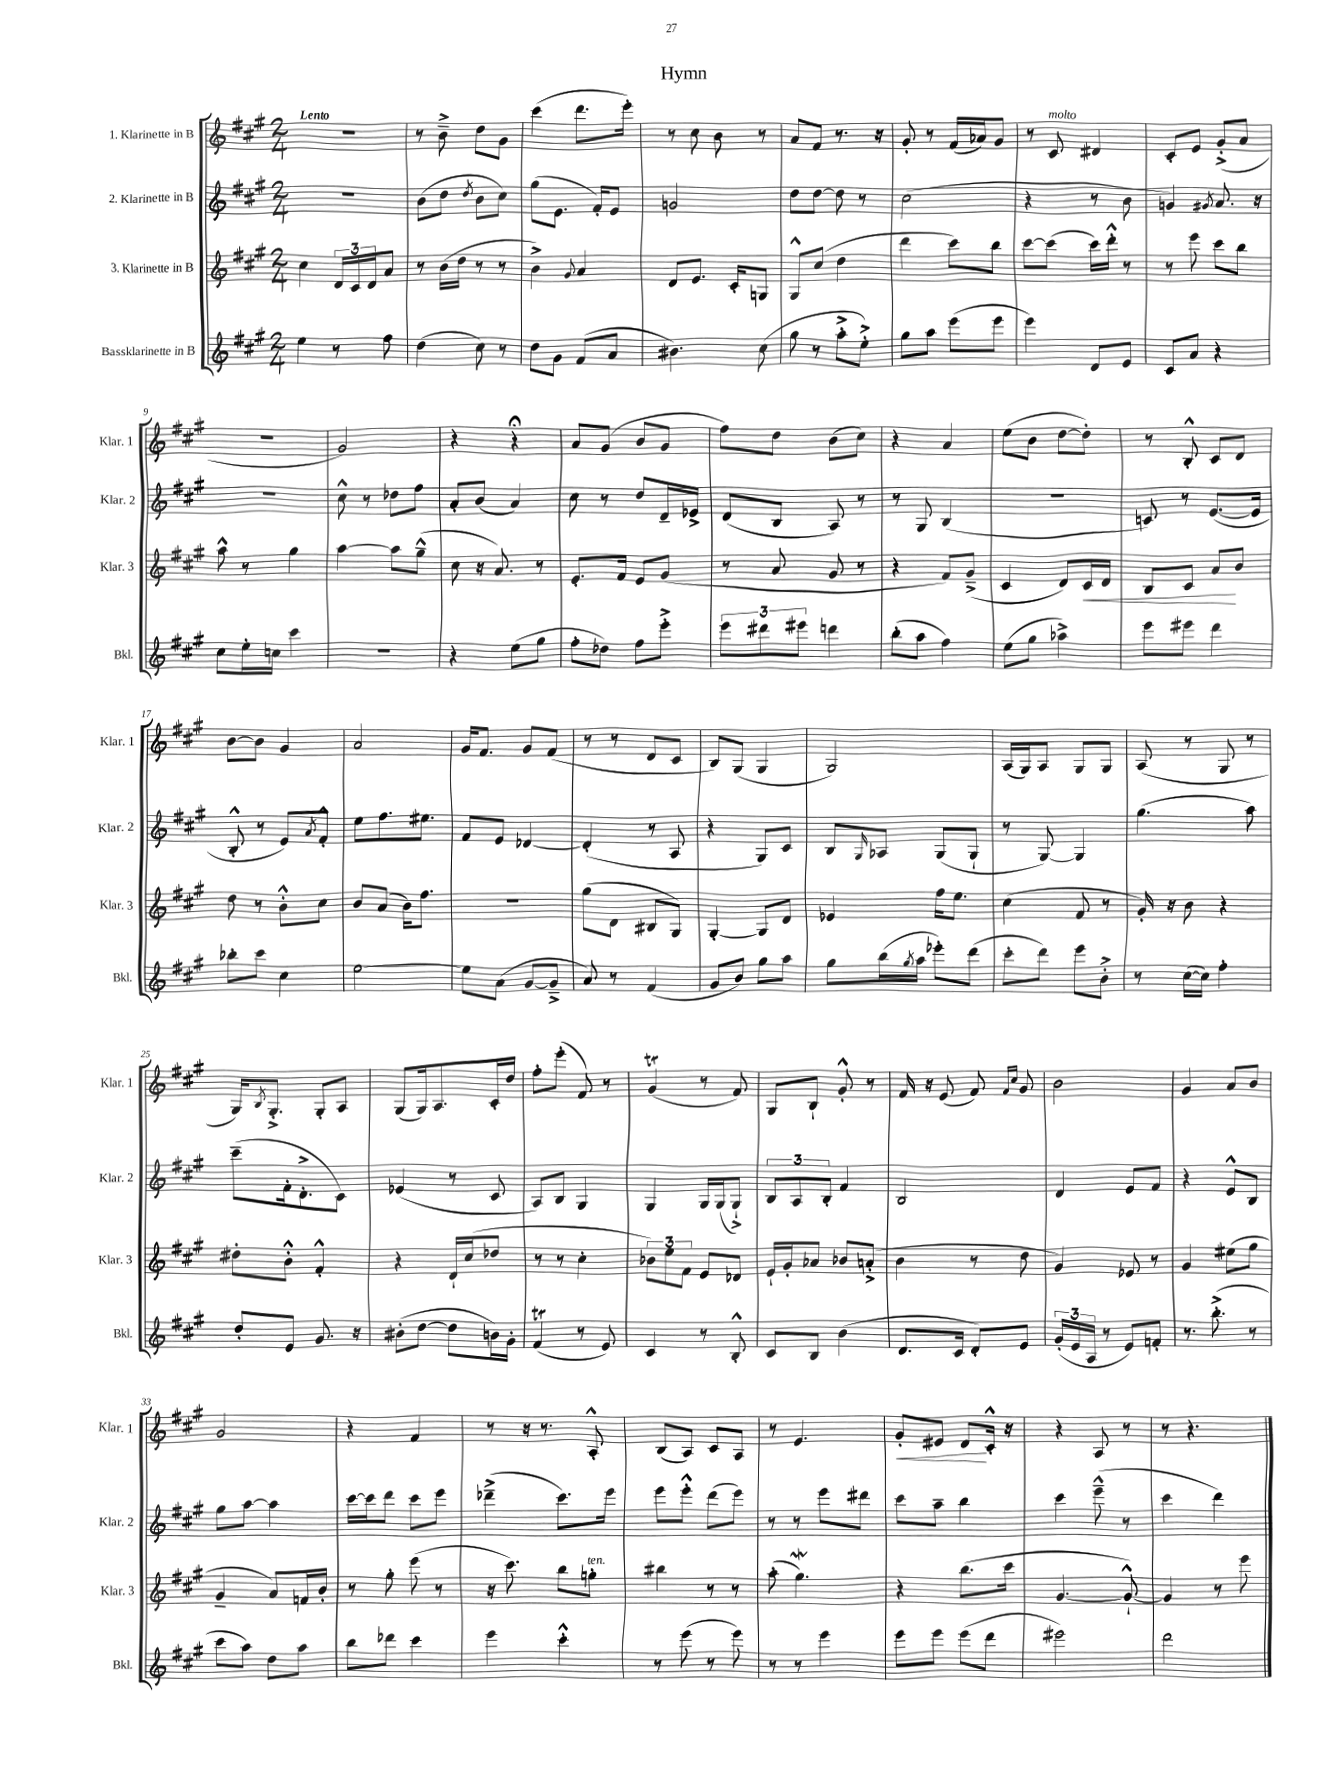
\header { title = "Hymn" }
<<
\new StaffGroup <<
\new Staff = "s0" \with { instrumentName = "1. Klarinette in B" shortInstrumentName = "Klar. 1" } {
    \clef treble \key a \major \numericTimeSignature \time 2/4 \tempo "Lento"
    R2 |
    r8 b'8---> d''8 gis'8 |
    cis'''4( d'''8. e'''16-.) |
    r8 cis''8 b'8 r8 |
    a'8 fis'8 r8. r16 |
    gis'8-. r8 fis'16( aes'16) gis'8 |
    r8 cis'8^\markup { \italic "molto" } dis'4 |
    cis'8-. e'8 gis'8-.->( a'8 |
    R2 |
    gis'2) |
    r4 r4\fermata |
    a'8 gis'8( b'8 gis'8 |
    fis''8) d''8 b'8( cis''8) |
    r4 a'4 |
    e''8( b'8 d''8~ d''8-.) |
    r8 b8-.-^ cis'8 d'8 |
    b'8~ b'8 gis'4 |
    a'2 |
    gis'16 fis'8. gis'8 fis'8( |
    r8 r8 d'8 cis'8 |
    b8) gis8( gis4 |
    gis2) |
    a16( gis16) a8 gis8 gis8 |
    a8( r8 gis8 r8 |
    gis16) \acciaccatura { b8 } gis8.-.-> gis8-. a8 |
    gis8( gis16) a8. cis'16-. d''16 |
    fis''8-. e'''8-.( fis'8) r8 |
    gis'4\trill( r8 fis'8) |
    gis8 b8-! gis'8-.-^ r8 |
    fis'16 r16 e'8( fis'8) \grace { fis'16 cis''16 } gis'8 |
    b'2 |
    gis'4 a'8 b'8 |
    gis'2 |
    r4 fis'4 |
    r8 r16 r8. a8-.-^ |
    b8( a8) cis'8 a8 |
    r8 e'4. |
    gis'8-.\< eis'8 d'8\! cis'16-.-^ r16 |
    r4 a8 r8 |
    r8 r4. \bar "|." |
}
\new Staff = "s1" \with { instrumentName = "2. Klarinette in B" shortInstrumentName = "Klar. 2" } {
    \clef treble \key a \major \numericTimeSignature \time 2/4
    r2 |
    b'8( d''8 \acciaccatura { d''8 } b'8 cis''8) |
    gis''8( e'8. fis'16-.) e'8 |
    g'2 |
    d''8 d''8~ d''8 r8 |
    cis''2( |
    r4 r8 b'8 |
    g'4) \acciaccatura { gis'8 } a'8. r16 |
    R2 |
    cis''8-^ r8 des''8 fis''8 |
    a'8-. b'8( a'4) |
    cis''8 r8 d''8 d'16-- ees'16-> |
    d'8( b8 a8) r8 |
    r8 gis8 b4( |
    R2 |
    c'8) r8 e'8.~( e'16 |
    b8-.-^ r8 e'8) \acciaccatura { a'8 } fis'8-.-^ |
    e''8 fis''8. eis''8. |
    fis'8 e'8 des'4~ |
    des'4-.( r8 a8 |
    r4 gis8) cis'8 |
    b8 \grace { gis16 } aes8 gis8( gis8-! |
    r8 gis8~) gis4 |
    gis''4.( a''8) |
    cis'''8--( fis'16-. d'8.-.-> cis'8) |
    ees'4( r8 cis'8 |
    a8) b8 gis4 |
    gis4 gis16 gis16( gis8-!->) |
    \tuplet 3/2 { b8 a8 b8-. } fis'4 |
    b2 |
    d'4 e'8 fis'8 |
    r4 e'8-^ b8 |
    gis''8 a''8~ a''4 |
    cis'''16~ cis'''16 d'''8 cis'''8 e'''8 |
    des'''4--->( cis'''8.) e'''16 |
    e'''8 e'''8-.-^ d'''8( e'''8) |
    r8 r8 e'''8 dis'''8 |
    cis'''8 a''8-- b''4 |
    cis'''4 e'''8---^( r8 |
    cis'''4 d'''4) \bar "|." |
}
\new Staff = "s2" \with { instrumentName = "3. Klarinette in B" shortInstrumentName = "Klar. 3" } {
    \clef treble \key a \major \numericTimeSignature \time 2/4
    cis''4 \tuplet 3/2 { d'16 cis'16 d'16 } a'8 |
    r8 b'16( d''16 r8 r8 |
    b'4->) \appoggiatura { gis'8 } a'4 |
    d'8 e'8. cis'16-. g8 |
    gis8-^ cis''8( d''4 |
    d'''4 cis'''8) b''8 |
    cis'''8~ cis'''8( cis'''16) d'''16-.-^ r8 |
    r8 e'''8 cis'''8 b''8 |
    a''8-^ r8 gis''4 |
    a''4~ a''8 gis''8---^( |
    cis''8 r16 a'8.) r8 |
    e'8.-. fis'16 e'8 gis'8( |
    r8 a'8 gis'8 r8 |
    r4 fis'8) gis'8--->( |
    cis'4 d'8) cis'16\< d'16 |
    b8 cis'8 a'8\! b'8 |
    d''8 r8 b'8-.-^ cis''8 |
    b'8 a'8( b'16) fis''8. |
    r2 |
    gis''8( d'8 bis8 gis8) |
    gis4~-. gis8 d'8 |
    ees'4 fis''16 e''8. |
    cis''4( fis'8 r8 |
    gis'16-.) r16 b'8 r4 |
    dis''8-. b'8-.-^ fis'4-.-^ |
    r4 d'16-! cis''16( des''8 |
    r8 r8 cis''4-. |
    \tuplet 3/2 { bes'8) e''8 fis'8 } e'8 des'8 |
    e'16-! gis'16-. aes'8 bes'8 a'8-.->( |
    b'4 r8 d''8 |
    gis'4) ees'8 r8 |
    gis'4 eis''8( gis''8 |
    gis'4-- a'8) f'16 b'16-. |
    r8 gis''8-. e'''8( r8 |
    r16 cis'''8.) b''8 g''8-.^\markup { \italic "ten." } |
    bis''4 r8 r8 |
    a''8-.( gis''4.\mordent) |
    r4 b''8.( cis'''16 |
    gis'4.~ gis'8~-!-^) |
    gis'4 r8 e'''8 \bar "|." |
}
\new Staff = "s3" \with { instrumentName = "Bassklarinette in B" shortInstrumentName = "Bkl." } {
    \clef treble \key a \major \numericTimeSignature \time 2/4
    e''4 r8 fis''8 |
    d''4( cis''8) r8 |
    d''8 gis'8 fis'8( a'8 |
    bis'4.) cis''8( |
    gis''8 r8 a''8-.-> e''8-.->) |
    gis''8 a''8 e'''8( e'''8 |
    e'''4) d'8 e'8 |
    cis'8 a'8 r4 |
    cis''8 e''16-. c''16 cis'''4 |
    R2 |
    r4 e''8( gis''8 |
    fis''8-. des''8) fis''8 e'''8-.-> |
    \tuplet 3/2 { e'''8 dis'''8 eis'''8 } d'''4 |
    b''8-.( a''8 fis''4) |
    e''8( gis''8 aes''4->) |
    e'''8 eis'''8 d'''4 |
    bes''8-. cis'''8 cis''4 |
    e''2~ |
    e''8 a'8( gis'8~ gis'8---> |
    a'8) r8 fis'4( |
    gis'8 b'8) gis''8 a''8 |
    gis''8 b''16( \acciaccatura { gis''8 } a''16 ees'''8-.) d'''8( |
    cis'''8-. d'''8) e'''8 b'8-.-> |
    r8 cis''16~( cis''16) fis''4-. |
    d''8-. e'8 gis'8. r16 |
    bis'8-.( d''8~ d''8 b'16) gis'16-. |
    fis'4\trill( r8 e'8) |
    cis'4 r8 b8-.-^ |
    cis'8 b8 b'4( |
    d'8. cis'16 d'8-.) e'8 |
    \tuplet 3/2 { gis'16-.( e'16 a16 } r8 e'8) f'8-. |
    r8. b''8.-.->( r8 |
    cis'''8 a''8) d''8 a''8 |
    b''8 des'''8 cis'''4 |
    e'''4 cis'''4-.-^ |
    r8 e'''8( r8 e'''8) |
    r8 r8 e'''4 |
    e'''8 e'''8 e'''8( d'''8 |
    eis'''2) |
    d'''2 \bar "|." |
}
>>
>>
